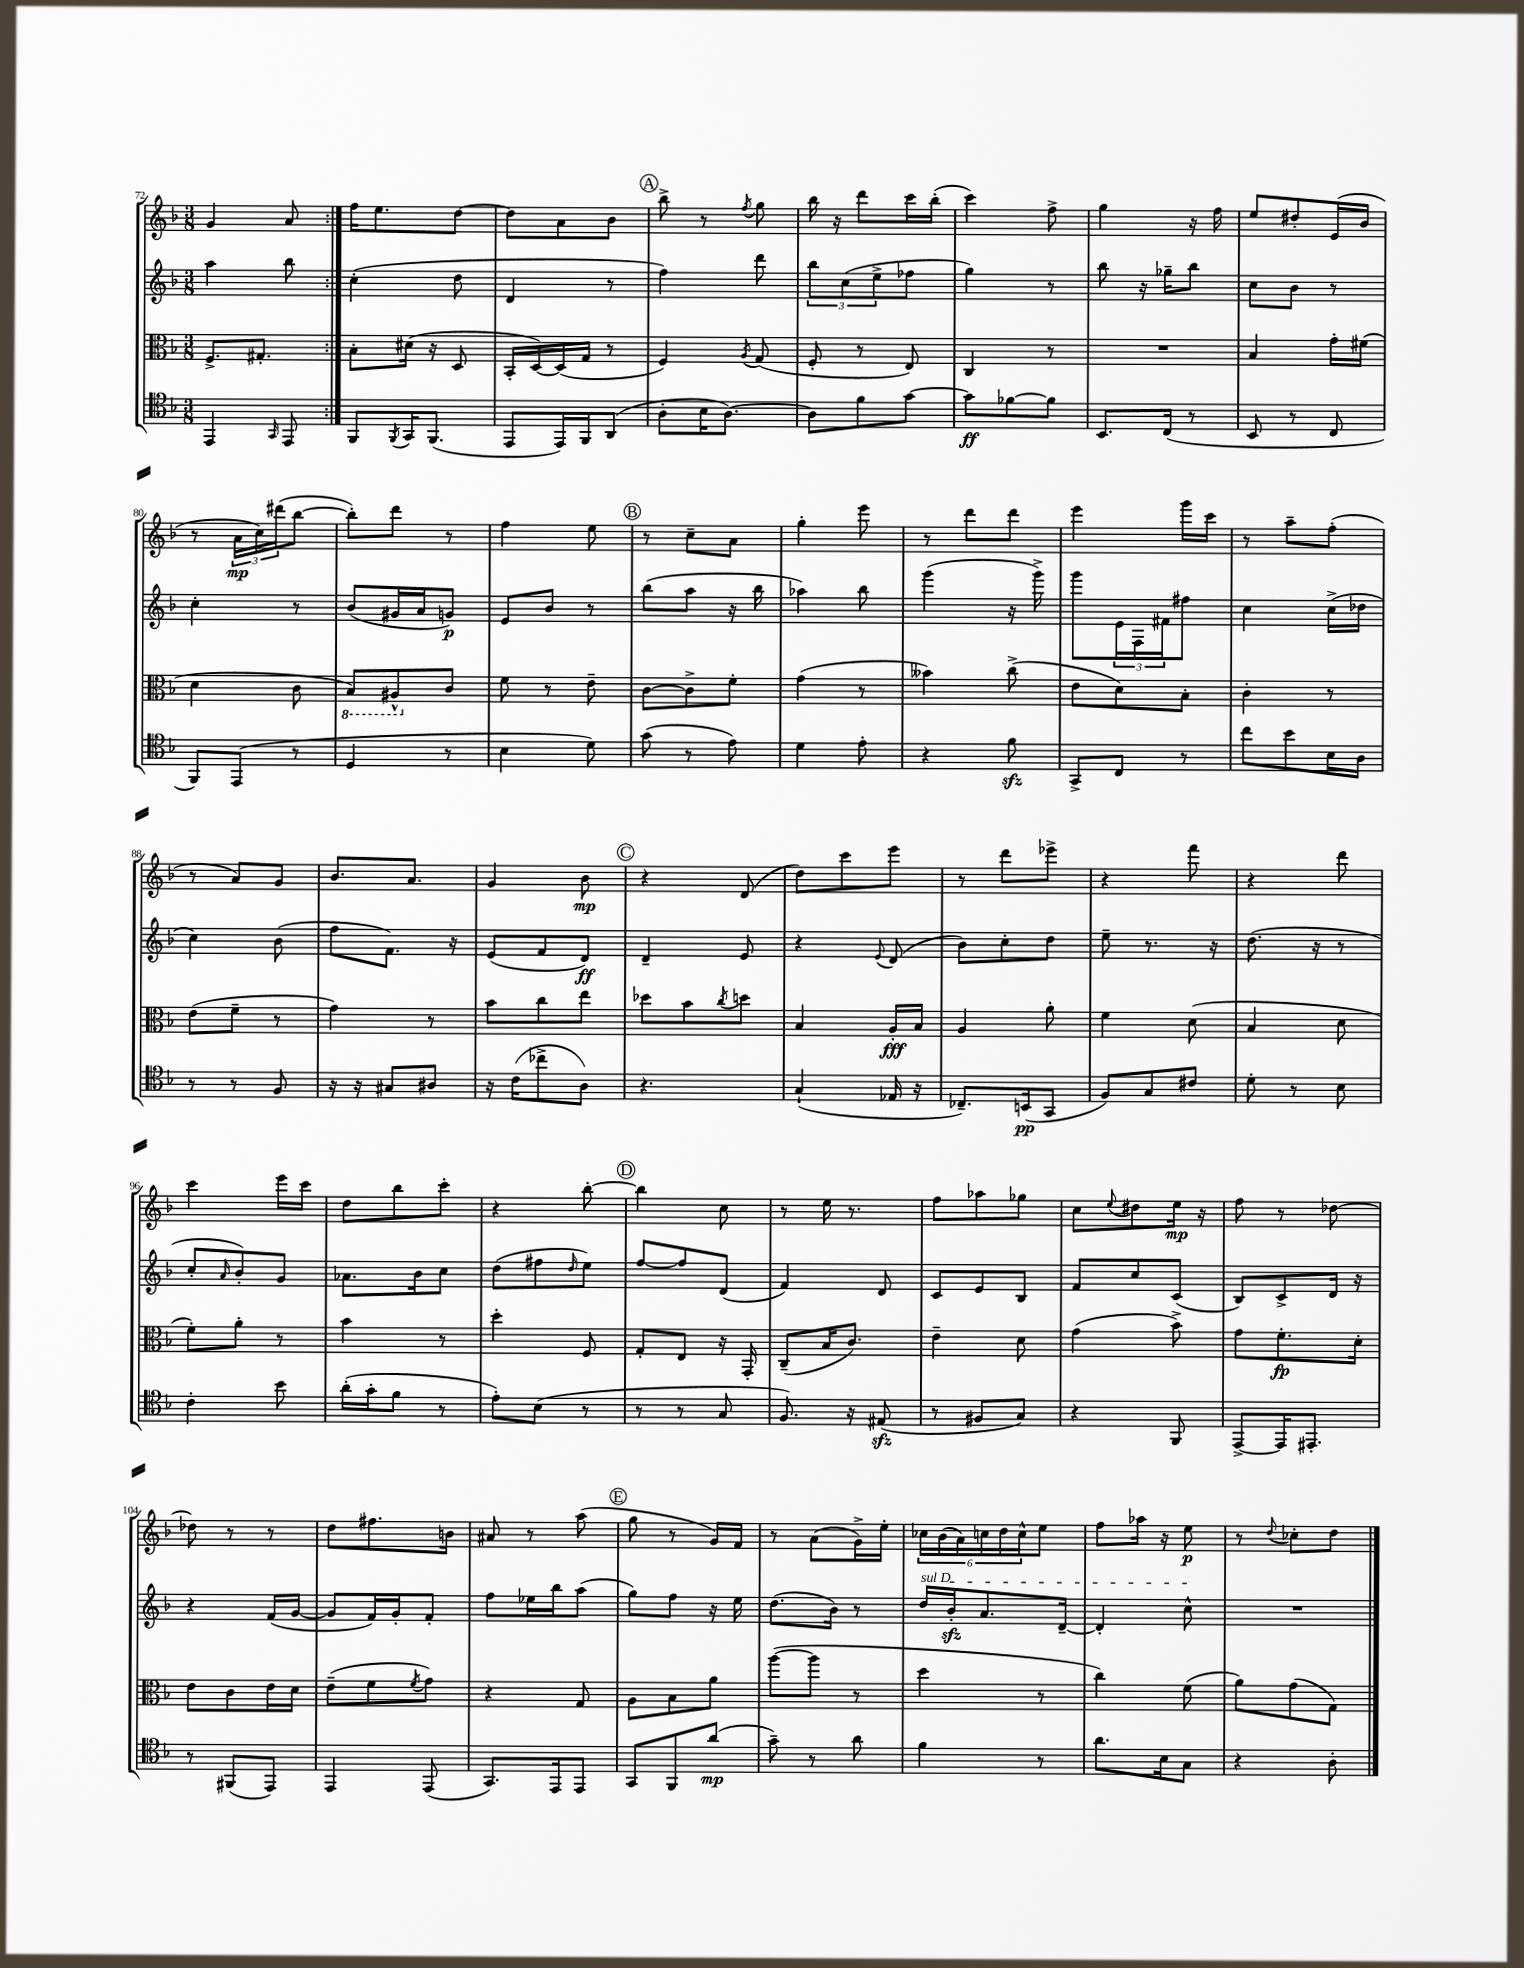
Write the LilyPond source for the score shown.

<<
\new StaffGroup <<
\new Staff = "s0" {
    \clef treble \key f \major \numericTimeSignature \time 3/8
    \repeat volta 2 { g'4 a'8 | }
    f''16 e''8. d''8~ |
    d''8 a'8 bes'8 |
    \mark \markup { \circle "A" } bes''8-> r8 \acciaccatura { f''8 } g''8 |
    bes''16 r16 d'''8 c'''16 bes''16-.( |
    c'''4) f''8-> |
    g''4 r16 f''16 |
    e''8 dis''8-. e'16( bes'16 |
    r8 \tuplet 3/2 { a'16\mp c''16) dis'''16( } bes''8~ |
    bes''8-.) d'''8 r8 |
    f''4 e''8 |
    \mark \markup { \circle "B" } r8 c''8-- a'8 |
    g''4-. e'''8 |
    r8 d'''8 d'''8 |
    e'''4 g'''16 c'''16 |
    r8 a''8-- f''8-.( |
    r8 a'8) g'8 |
    bes'8. a'8. |
    g'4 bes'8\mp |
    \mark \markup { \circle "C" } r4 d'8( |
    d''8) c'''8 e'''8 |
    r8 d'''8 ees'''8-> |
    r4 f'''8 |
    r4 d'''8 |
    c'''4 e'''16 c'''16 |
    d''8 bes''8 c'''8-. |
    r4 bes''8~-. |
    \mark \markup { \circle "D" } bes''4 c''8 |
    r8 e''16 r8. |
    f''8 aes''8 ges''8 |
    c''8 \appoggiatura { e''8 } dis''8 e''16\mp r16 |
    f''8 r8 des''8~ |
    des''8 r8 r8 |
    d''8 fis''8. b'16 |
    ais'8 r8 a''8( |
    \mark \markup { \circle "E" } g''8 r8 g'16) f'16 |
    r8 a'8( g'16->) e''16-. |
    \tuplet 6/4 { ces''16 bes'16( a'16) c''16 d''16 c''16-^ } e''8 |
    f''8 aes''16 r16 e''8\p |
    r8 \appoggiatura { d''8 } ces''8-. d''8 \bar "|." |
}
\new Staff = "s1" {
    \clef treble \key f \major \numericTimeSignature \time 3/8
    \repeat volta 2 { a''4 bes''8 | }
    c''4-.( d''8 |
    d'4 r8 |
    \mark \markup { \circle "A" } f''4) d'''8 |
    \tuplet 3/2 { bes''8 c''8( e''8-> } fes''8 |
    g''4) r8 |
    bes''8 r16 ges''16-- bes''8 |
    c''8 bes'8 r8 |
    c''4-. r8 |
    bes'8( gis'16 a'16 g'8\p) |
    e'8 bes'8 r8 |
    \mark \markup { \circle "B" } bes''8( a''8 r16 bes''16 |
    aes''4) bes''8 |
    g'''4( r16 g'''16->) |
    g'''8 \tuplet 3/2 { e'16 f16 fis'16 } fis''8 |
    c''4 c''16->( des''16 |
    c''4) bes'8( |
    f''8 f'8.) r16 |
    e'8( f'8 d'8\ff) |
    \mark \markup { \circle "C" } d'4-- e'8 |
    r4 \appoggiatura { e'8 } d'8( |
    bes'8) c''8-. d''8 |
    e''8-- r8. r16 |
    d''8.( r16 r8 |
    c''8-. \grace { a'16 } bes'8-.) g'8 |
    aes'8. bes'16 c''8 |
    d''8( fis''8 \grace { d''16 } e''8) |
    \mark \markup { \circle "D" } f''8~ f''8 d'8( |
    f'4) d'8 |
    c'8 e'8 bes8 |
    f'8 c''8 c'8( |
    bes8) c'8-> d'16 r16 |
    r4 f'16( g'16~ |
    g'8 f'16) g'16-. f'8-. |
    f''8 ees''16 bes''16 a''8( |
    \mark \markup { \circle "E" } g''8) f''8 r16 e''16 |
    d''8.( bes'16) r8 |
    \once \override TextSpanner.bound-details.left.text = \markup { \italic "sul D" } d''16\startTextSpan bes'16-.\sfz a'8. d'16~-- |
    d'4-. c''8-^\stopTextSpan |
    R4. \bar "|." |
}
\new Staff = "s2" {
    \clef alto \key f \major \numericTimeSignature \time 3/8
    \repeat volta 2 { f8.-> gis8.-. | }
    bes8-. dis'16( r16 d8 |
    bes,16-. d16~) d16( g16 r8 |
    \mark \markup { \circle "A" } f4) \acciaccatura { a8 } g8( |
    f8-. r8 e8) |
    c4 r8 |
    R4. |
    bes4 g'16-. fis'16( |
    d'4 c'8 |
    \ottava #-1 bes,8) ais,8-^ \ottava #0 c'8 |
    f'8 r8 e'8-- |
    \mark \markup { \circle "B" } c'8~ c'8-> f'8-. |
    g'4( r8 |
    beses'4) c''8->( |
    e'8 d'8) bes8-. |
    c'4-. r8 |
    e'8( f'8-- r8 |
    g'4) r8 |
    bes'8 c''8 e''8 |
    \mark \markup { \circle "C" } des''8 bes'8 \acciaccatura { c''8 } d''8 |
    bes4 a16-.\fff bes16 |
    a4 a'8-. |
    f'4 d'8( |
    bes4 d'8 |
    f'8-.) a'8-. r8 |
    bes'4 r8 |
    d''4-. f8 |
    \mark \markup { \circle "D" } g8-. e8 r16 g,16-. |
    c8--( bes16 c'8.) |
    e'4-- d'8 |
    g'4( bes'8->) |
    g'8 f'8.-.\fp d'16-. |
    e'8 c'8 e'16 d'16 |
    e'8--( f'8 \acciaccatura { f'8 } g'8) |
    r4 g8 |
    \mark \markup { \circle "E" } a8 bes8 a'8 |
    a''8~( a''8 r8 |
    d''4 r8 |
    c''4) f'8( |
    a'8) g'8( g8) \bar "|." |
}
\new Staff = "s3" {
    \clef tenor \key f \major \numericTimeSignature \time 3/8
    \repeat volta 2 { e,4 \grace { g,16 } e,8 | }
    f,8 \acciaccatura { f,8 } g,16 f,8.( |
    e,8 e,16) f,16 a,8( |
    \mark \markup { \circle "A" } a8-. bes16 a8.~) |
    a8 f'8 g'8~ |
    g'8\ff fes'8~ fes'8 |
    bes,8. c16( r8 |
    bes,8 r8 c8 |
    f,8) e,8( r8 |
    d4 r8 |
    bes4 d'8) |
    \mark \markup { \circle "B" } g'8( r8 e'8) |
    d'4 e'8-. |
    r4 f'8\sfz |
    g,8-> c8 r8 |
    c''8 bes'8 bes16 a16 |
    r8 r8 f8 |
    r16 r16 gis8 ais8 |
    r16 c'16( ces''8-> a8) |
    \mark \markup { \circle "C" } r4. |
    g4-!( ees16 r16 |
    ces8.--) b,16\pp( g,8 |
    f8) g8 cis'8 |
    d'8-. r8 bes8 |
    c'4-. bes'8 |
    a'16-.( g'16-. f'8 r8 |
    e'8-.) bes8( r8 |
    \mark \markup { \circle "D" } r8 r8 g8 |
    f8.) r16 eis8\sfz( |
    r8 fis8 g8) |
    r4 f,8 |
    e,8~-> e,16 eis,8.-. |
    r8 fis,8( e,8) |
    e,4 e,8( |
    g,8.) e,16 e,8 |
    \mark \markup { \circle "E" } g,8 f,8 a'8\mp( |
    g'8--) r8 a'8 |
    f'4 r8 |
    a'8. bes16 g8 |
    r4 a8-. \bar "|." |
}
>>
>>
\layout { \context { \Score currentBarNumber = #72 } }
